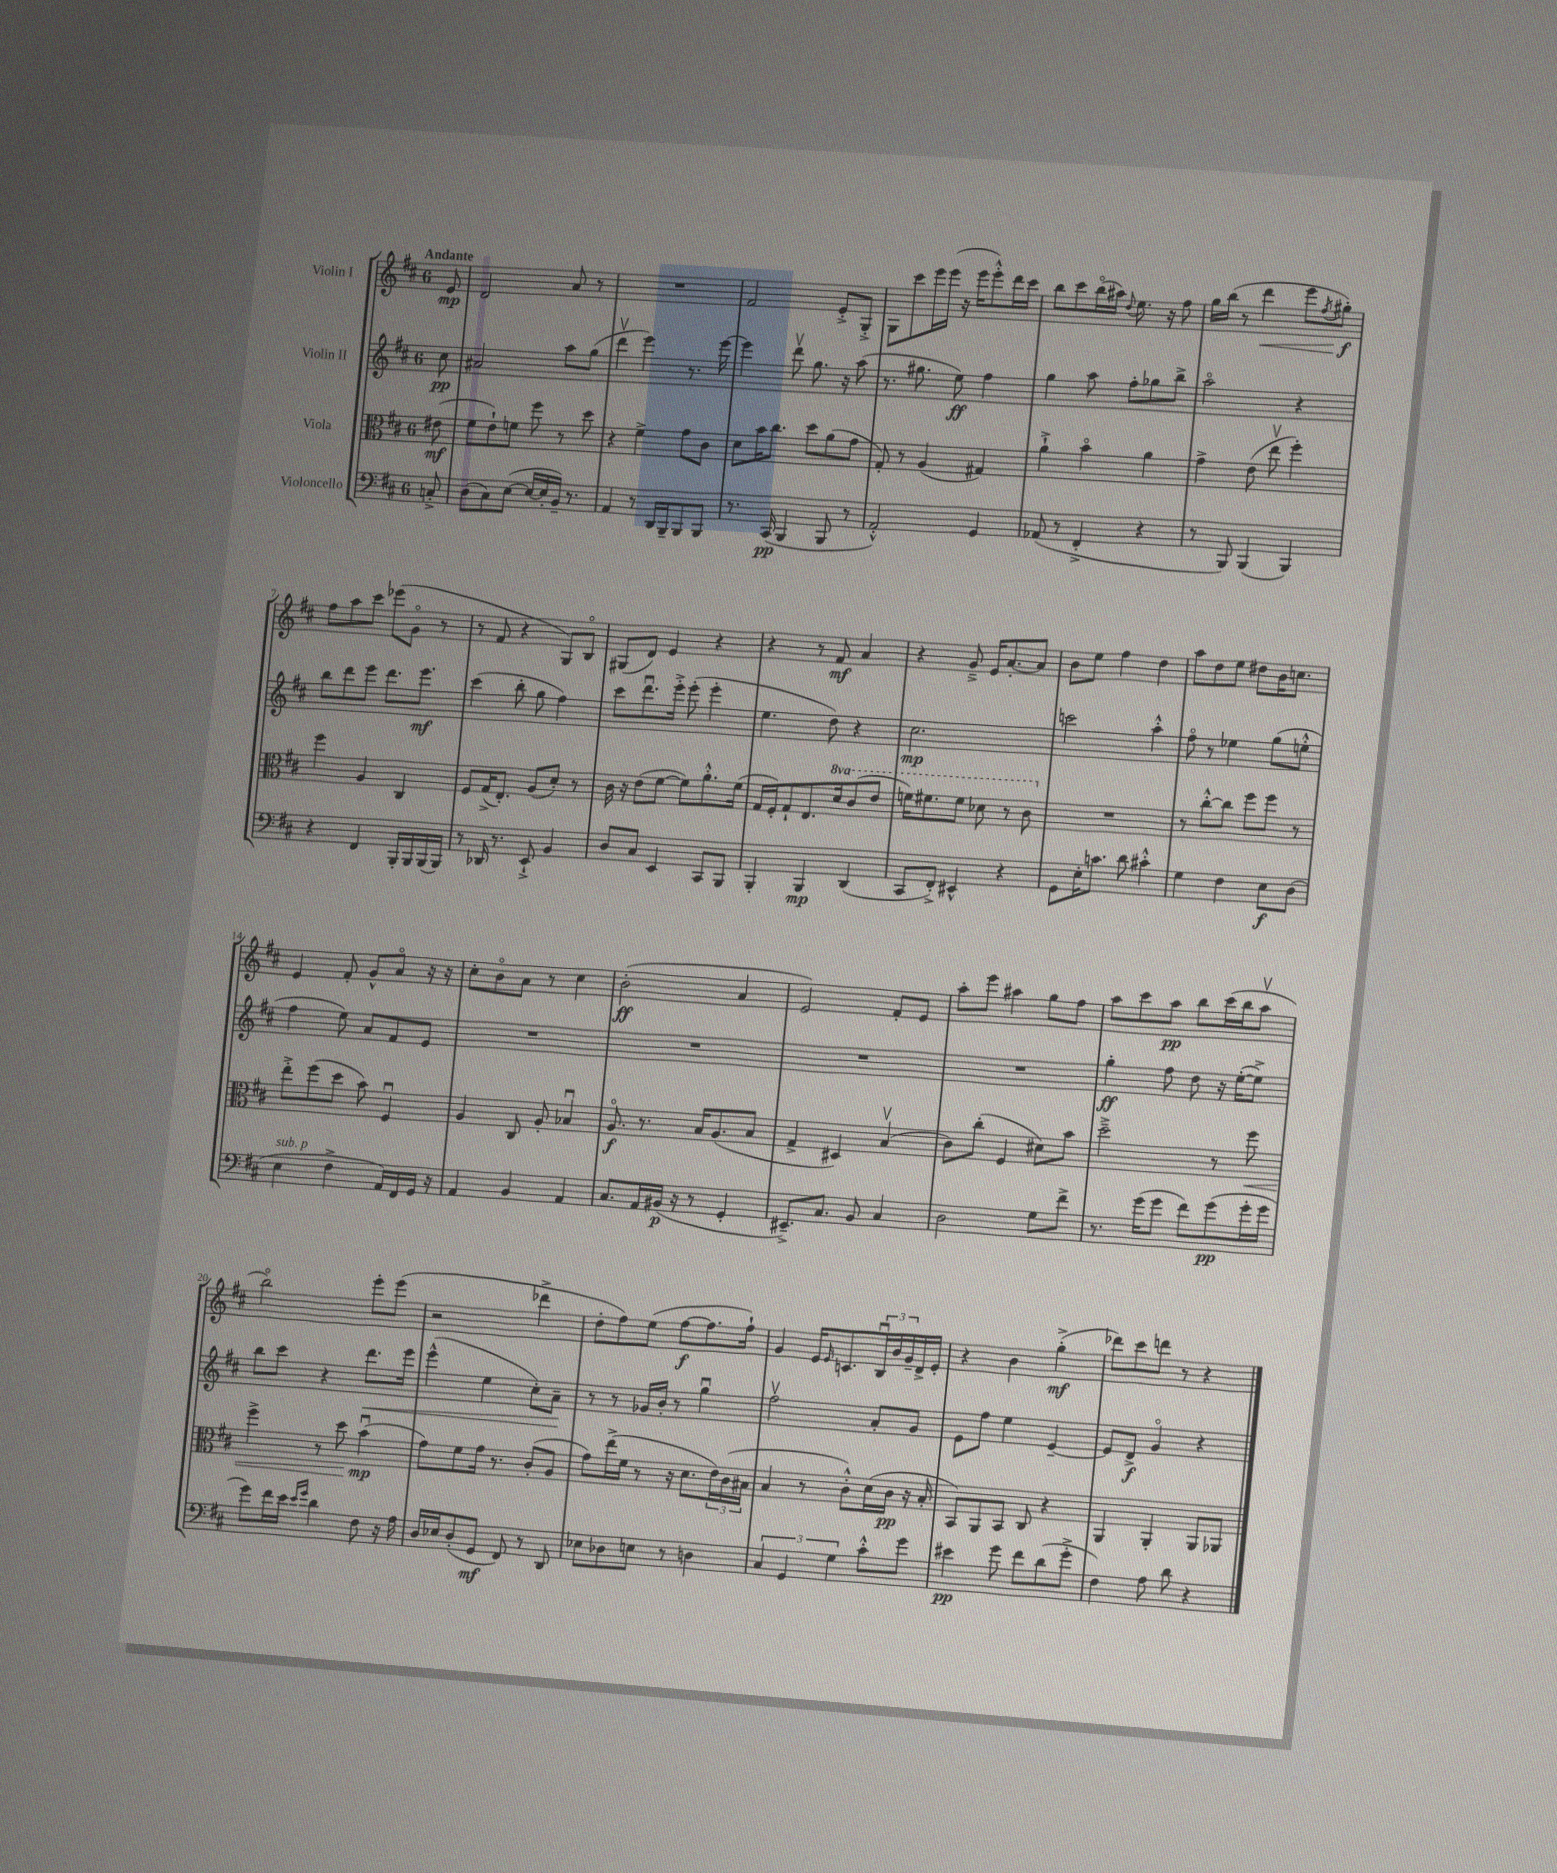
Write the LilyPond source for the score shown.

<<
\new StaffGroup <<
\new Staff = "s0" \with { instrumentName = "Violin I" } {
    \clef treble \key d \major \once \override Staff.TimeSignature.style = #'single-digit \time 6/8 \partial 8 \tempo "Andante"
    e'8\mp |
    d'2 a'8 r8 |
    R2. |
    fis'2 e'8-.-> g8-.-> |
    g8 cis'''8 e'''16 e'''16( r16 e'''16 e'''8-.-^) d'''16 cis'''16 |
    b''8 cis'''8 b''16\flageolet( ais''16) \appoggiatura { d''8 } e''8. r16 fis''8 |
    g''16 b''16( r8 d'''4\< e'''8 \acciaccatura { fis''8 } gis''8-.\f\!) |
    fis''8 a''8 cis'''8 ees'''8( g'8\flageolet r8 |
    r8 fis'8 r4 g8) b8\flageolet |
    gis8( d'8) e'4 r4 |
    r4 r8 fis'8\mf a'4 |
    r4 g'8---> e'16 a'8.~-. a'8 |
    b'8 e''8 fis''4 d''4 |
    a''8 d''8 e''8 dis''8 b'16 c''8. |
    e'4 fis'8-. g'8-^ a'8\flageolet r16 r16 |
    cis''8-. b'8\flageolet a'8 r8 cis''4 |
    b'2-.\ff( a'4 |
    e'2) fis'8-. e'8 |
    a''8-. e'''8 ais''4 g''8 fis''8 |
    a''8 cis'''8 a''8\pp b''8 cis'''16( b''16 a''8\upbow |
    b''2\flageolet) e'''8-. e'''8( |
    r2 des'''4-> |
    d''8-. fis''8) e''8( fis''8~\f fis''8. fis''16-!) |
    g'4 e'16 \grace { e'16 } c'8. \tuplet 3/2 { b16\downbow b'16 g'16-- } d'16-> e'16-. |
    r4 b'4 g''4-.->\mf( |
    des'''8) cis'''8 d'''8 r8 r4 \bar "|." |
}
\new Staff = "s1" \with { instrumentName = "Violin II" } {
    \clef treble \key d \major \once \override Staff.TimeSignature.style = #'single-digit \time 6/8 \partial 8
    cis''8\pp |
    ais'2 a''8 g''8( |
    d'''4\upbow e'''4) r8. e'''16~ |
    e'''4 d'''8\upbow g''8. r16 a''8( |
    r8. gis''8. e''8\ff) fis''4 |
    g''4 a''8 fis''8-. ges''8 b''8-> |
    a''2\flageolet r4 |
    b''8 d'''8 e'''8 d'''8. e'''8.\mf |
    cis'''4( b''8-. g''8 fis''4) |
    cis'''8 d'''8.\downbow e'''16-.-> e'''8-.( e'''4-. |
    e''4. d''8) r4 |
    cis''2.\mp |
    c'''2 a''4-.-^ |
    fis''8\flageolet r8 ees''4 g''8( e''8-.-^ |
    fis''4 e''8) a'8 fis'8 e'8 |
    R2. |
    R2. |
    R2. |
    R2. |
    g''4-.\ff fis''8 d''8 r16 e''16~-.( e''8->) |
    b''8 cis'''8 r4 d'''8.\< e'''16 |
    e'''4-^( e''4 cis''8-.) a'8--\! |
    r8 r8 ges'16 b'16-. r8 g''4\downbow |
    fis''2\upbow a'8-. g'8 |
    e'8 fis''8 e''4 e'4~-- |
    e'8 d'8->\f g'4\flageolet r4 \bar "|." |
}
\new Staff = "s2" \with { instrumentName = "Viola" } {
    \clef alto \key d \major \once \override Staff.TimeSignature.style = #'single-digit \time 6/8 \set Staff.ottavationMarkups = #ottavation-simple-ordinals \partial 8
    eis'8\mf( |
    fis'8 e'8-!) f'8 fis''8 r8 d''8 |
    r4 fis'4-> g'8 cis'8 |
    d'8 b'16 cis''8. d''8 a'8( g'8 |
    g8-.) r8 a4( gis4) |
    a'4-!-> b'4\flageolet a'4 |
    g'4-> e'8( e''8\upbow fis''4-.) |
    fis''4 a4 cis4 |
    fis8 g16->( e8.-.) a8( d'8-.) r8 |
    cis'16 r16 e'8( fis'8~ fis'8) a'8.-.-^ fis'16( |
    g16 fis16-.) g8-! e8. \ottava #1 d''16 cis''8( e''8 |
    f''16) fis''8. fis''8 des''8 r8 cis''8 \ottava #0 |
    R2. |
    r8 cis''8~-.-^ cis''8 fis''8 fis''8 r8 |
    e''8-.-> fis''8( d''8 b'8) fis4\downbow |
    a4 cis8 a8-. bes4\downbow |
    a8.\flageolet\f r8. b16 a8.( b8 |
    g4-> dis4) b4\upbow( |
    cis'8) cis''8-.( fis4 dis'8) b'8 |
    d''2---> r8 fis''8\< |
    fis''4-> r8 d''8 b'4\downbow\mp\!( |
    g'8) fis'8 g'16 r8. cis'8-.( a8 |
    g'8) e''16->( fis'16 r8 r16 d'8. \tuplet 3/2 { e'16) cis'16( bis16 } |
    b4 r8 cis'8-.-^) d'16( cis'16\pp r16 b16-. |
    b,8) a,8 b,8 cis8 r4 |
    a,4 a,4-. a,8 aes,8 \bar "|." |
}
\new Staff = "s3" \with { instrumentName = "Violoncello" } {
    \clef bass \key d \major \once \override Staff.TimeSignature.style = #'single-digit \time 6/8 \partial 8
    c8-.-> |
    d8( cis8) e8~( e16~ e16-. b,16--) r8. |
    a,4 r8 d,16 b,,16-- b,,8 b,,8 |
    r8. cis,16\pp( b,,4 b,,8 r8 |
    a,2-.-^) g,4 |
    aes,8( r8 fis,4-.-> r4 |
    r8 b,,8) b,,4( b,,4) |
    r4 fis,4 b,,16-. b,,16 b,,16( b,,16) |
    r8 des,16 r8. e,8-!-> b,4 |
    d8 cis8 e,4 cis,8 b,,8 |
    b,,4-. b,,4\mp d,4( |
    cis,8 fis,8-.->) eis,4-^ r4 |
    g,8 e16-. c'8. d'8 cis'4-.-^ |
    g4 fis4 e8\f d8( |
    e4^\markup { \italic "sub. p" } fis4-> a,16) fis,16 g,16 r16 |
    a,4 b,4 a,4 |
    cis8. a,16 bis,16\p( r16 r8 g,4-. |
    eis,8.--->) cis8. b,8 cis4 |
    d2 g8 fis'8-> |
    r8. g'16( g'8 fis'8) g'8\pp( g'16-. g'16 |
    g'8) fis'16 e'16 \grace { e'16 g'16 } d'4 fis8 r16 a16 |
    d16 ees16 d8-.( g,8\mf fis,8) r8 d,8 |
    ees8 des8 e8 r8 d4 |
    \tuplet 3/2 { cis4 g,4 g4 } cis'8-.-^ g'8 |
    eis'4\pp g'8 fis'8 d'8( g'8-.-> |
    fis4) a8 d'8 r4 \bar "|." |
}
>>
>>
